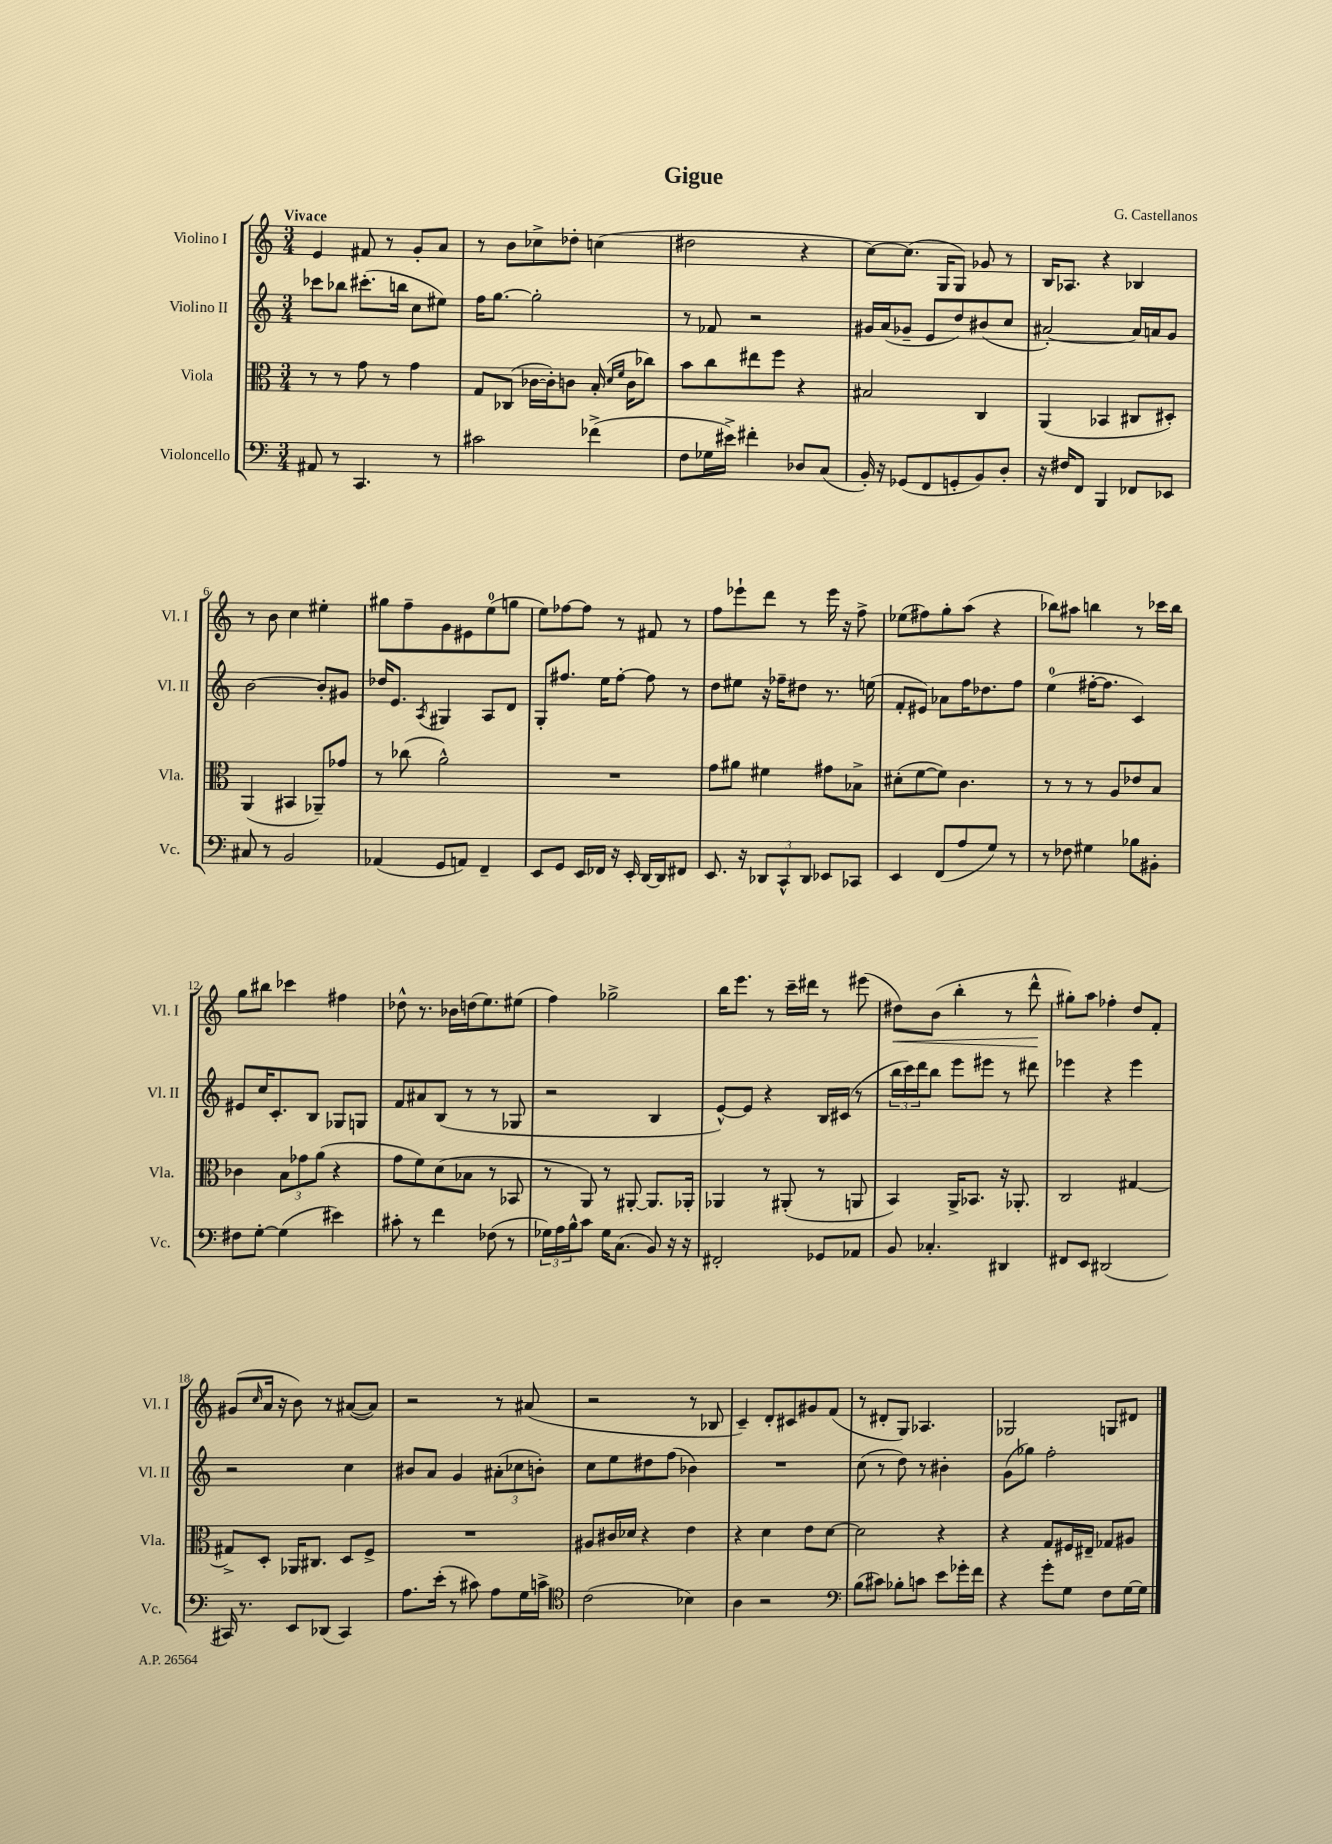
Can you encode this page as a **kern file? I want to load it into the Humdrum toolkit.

**kern	**kern	**kern	**kern	**dynam
*part4	*part3	*part2	*part1	*part1
*staff4	*staff3	*staff2	*staff1	*staff1
*I"Violoncello	*I"Viola	*I"Violino II	*I"Violino I	*
*I'Vc.	*I'Vla.	*I'Vl. II	*I'Vl. I	*
*clefF4	*clefC3	*clefG2	*clefG2	*
*k[]	*k[]	*k[]	*k[]	*
*M3/4	*M3/4	*M3/4	*M3/4	*
=1	=1	=1	=1	=1
!	!	!	!LO:TX:a:B:t=Vivace	!
8AA#X/	8r	8ccc-X\L	4e/	.
8r	8r	8bb-X\J	.	.
4.CC/	8g\	(8.ccc#X'\L	8f#X/	.
.	8r	.	8r	.
.	.	16bbn\Jk	.	.
.	4g\	8cc\L	8g'/L	.
8r	.	8ee#X\J)	8a/J	.
=2	=2	=2	=2	=2
2c#X\	8G/L	16ff\KL	8r	.
.	.	[8.gg\J	.	.
.	(8C-X/J	.	8b\L	.
.	[16c-X\LL	2gg'\]	8cc-X^\	.
.	16c-'\J])	.	.	.
.	8cn\J	.	8dd-X'\J	.
(4f-X^\	(16B'/	.	(4ccn\	.
.	16qqd/LL	.	.	.
.	16qqf/JJ	.	.	.
.	16c\KL	.	.	.
.	8cc-X\J)	.	.	.
=3	=3	=3	=3	=3
8F\L	8b\L	8r	2dd#X\	.
16G-X\L	8cc\	8f-X/	.	.
16e#X^\JJ)	.	.	.	.
4f#X'\	8ee#X\	2r	.	.
.	8ff\J	.	.	.
8D-X/L	4r	.	4r	.
(8C/J	.	.	.	.
=4	=4	=4	=4	=4
16BB'/)	2B#X/	16g#X/LL	[8cc\L)	.
16r	.	(16a/J	.	.
(8GG-X/L	.	8g-X~/J	(8.cc\J]	.
8FF/	.	8e/L	.	.
.	.	.	16G/KL	.
8GGn'/	.	8dd/)	8G/J)	.
8BB/)	4C/	(8b#X/	8g-X/	.
8D'/J	.	8cc/J	8r	.
=5	=5	=5	=5	=5
16r	(4AA/	[2a#X'/)	16B/KL	.
16F#X/KL	.	.	8.A-X/J	.
8FF/J	.	.	.	.
4BBB/	4BB-X/	.	4r	.
8FF-X/L	8C#X/L	16a#/LL]	4B-X/	.
.	.	16an/J	.	.
8EE-X/J	8D#X'/J)	8g/J	.	.
!!LO:LB:g=z
=6	=6	=6	=6	=6
8C#X/	(4AA/	[2b\	8r	.
8r	.	.	8b\	.
2BB/	4BB#X/	.	4cc\	.
.	8AA-X~/L)	8b'/L]	4ee#X'\	.
.	8g-X/J	8g#X/J	.	.
=7	=7	=7	=7	=7
(4AA-X/	8r	16dd-X/KL	8gg#X\L	.
.	.	8.e/J	.	.
.	(8cc-X\	.	8ff~\	.
.	.	8qA/	.	.
8GG/L	2a^^\)	4G#X/	8g\	.
8AAn/J)	.	.	8e#X\	.
4FF~/	.	8A/L	(8ee\	.
.	.	8d/J	8ggn\J	.
=8	=8	=8	=8	=8
8EE/L	2.r	8G'/L	8ee\L)	.
8GG/J	.	8.ff#X/J	[8ff-X\	.
16EE/LL	.	.	8ff-\J]	.
16FF-X/JJ	.	16ee\KL	.	.
16r	.	[8ff#'\J	8r	.
16EE'/	.	.	.	.
[16DD/LL	.	8ff#\]	8f#X/	.
16DD/J]	.	.	.	.
8FF#X/J	.	8r	8r	.
=9	=9	=9	=9	=9
8.EE/	8g\L	8dd\L	8ff\L	.
.	8a#X\J	8ee#X\J	8eee-X`\	.
16r	.	.	.	.
12DD-X/L	4f#X\	16r	8ddd\J	.
.	.	16ff-X~\KL	.	.
12CC^^/	.	.	.	.
.	.	8dd#X\J	8r	.
12DD-/J	.	.	.	.
8EE-X/L	8g#X\L	8.r	16eee-\	.
.	.	.	16r	.
8CC-X/J	8B-X^\J	.	8ff^\	.
.	.	(16een\	.	.
=10	=10	=10	=10	=10
4EE/	(8d#X'\L	8f'/L	(8ee-X\L	.
.	[8f\	8e#X/J)	8ff#X\)	.
(8FF/L	8f\J])	8a-X\L	8gg'\	.
8A/	4.c\	16ff\K	(8aa\J	.
.	.	8.dd-X\	.	.
8G/J)	.	.	4r	.
8r	.	8ff\J	.	.
=11	=11	=11	=11	=11
8r	8r	(4ee\	8bb-X\L)	.
8F-X\	8r	.	8aa#X\J	.
4G#X\	8r	[16ff#X'\KL	4bbn\	.
.	.	8.ff#\J]	.	.
.	8A/L	.	.	.
8B-X\L	8e-X/	4c/)	8r	.
8BB#X'\J	8B/J	.	16ccc-X\LL	.
.	.	.	16bb\JJ	.
!!LO:LB:g=z
=12	=12	=12	=12	=12
8F#X\L	4c-X\	8e#X/L	8gg\L	.
[8G'\J	.	16cc/K	8bb#X\J	.
.	.	8.c'/	.	.
(4G\]	12B\L	.	4ccc-X\	.
.	12g-X\	.	.	.
.	.	8B/J	.	.
.	(12a\J	.	.	.
4e#X\)	4r	8G-X/L	4ff#X\	.
.	.	8Gn/J	.	.
=13	=13	=13	=13	=13
8c#X'\	8g\L	8f/L	8dd-X^^\	.
8r	8f\)	8a#X/	8.r	.
4f\	(8d\	(8B/J	.	.
.	.	.	16b-X\LL	.
.	8B-X\J	8r	(16ddn\J	.
.	.	.	8.ee\)	.
(8F-X\	8r	8r	.	.
8r	8BB-X/	8G-X/	(8ee#X\J	.
=14	=14	=14	=14	=14
24G-X\LL)	8r	2r	4ff\)	.
24A\	.	.	.	.
24B^^\J	.	.	.	.
8c\J	8AA/)	.	.	.
16G-\KL	8r	.	2gg-X^\	.
(8.C\J	.	.	.	.
.	[8AA#X'/	.	.	.
8BB/)	8.AA#/L]	4B/	.	.
16r	.	.	.	.
16r	16AA-X'/Jk	.	.	.
=15	=15	=15	=15	=15
2FF#X'/	4AA-X/	[8e^^/L)	16bb\KL	.
.	.	.	8.eee\J	.
.	.	8e/J]	.	.
.	8r	4r	8r	.
.	(8AA#X'/	.	16ccc~\LL	.
.	.	.	16ddd#X\JJ	.
8GG-X/L	8r	16B/LL	8r	.
.	.	(16c#X/JJ	.	.
8AA-X/J	8AAn/	8r	(8eee#X\	.
=16	=16	=16	=16	=16
!	!	!	!	!LO:HP:b
8BB/	4BB/)	24bb\LL	8dd#X\L)	<
.	.	24ccc\)	.	.
.	.	24ddd\J	.	.
4.C-X'/	.	8bb\J	(8b\J	.
.	16AA^/KL	8eee\L	4bb'\	.
.	8.BB-X/J	.	.	.
.	.	8eee#X\J	.	.
4DD#X/	16r	8r	8r	.
.	8.AA-X'/	.	.	.
.	.	8ddd#X\	8ddd^^\	.
.	.	.	.	[
=17	=17	=17	=17	=17
8FF#X/L	2C/	4eee-X\	8gg#X'\L)	.
8EE/J	.	.	8aa\J	.
(2DD#X/	.	4r	4ff-X'\	.
.	[4G#X/	4eee-\	8dd/L	.
.	.	.	8f'/J	.
!!LO:LB:g=z
=18	=18	=18	=18	=18
16CC#X/)	8G#X^/L]	2r	(8g#X/L	.
8.r	.	.	.	.
.	.	.	16qqcc/	.
.	8D'/J	.	16a/Jk	.
.	.	.	16r	.
8EE/L	16AA-X/KL	.	8b\)	.
.	8.C#X/J	.	.	.
(8DD-X/J	.	.	8r	.
4CC#/)	8D/L	4cc\	([8a#X/L	.
.	8F^/J	.	8a#/J])	.
=19	=19	=19	=19	=19
8.A\L	2.r	8b#X/L	2r	.
.	.	8a/J	.	.
(16e'\Jk	.	.	.	.
8r	.	4g/	.	.
8c#X\)	.	.	.	.
8A\L	.	(12a#X'\L	8r	.
.	.	12cc-X\	.	.
16G\L	.	.	(8a#X/	.
.	.	12bn'\J)	.	.
16cn^\JJ	.	.	.	.
=20	=20	=20	=20	=20
*clefC4	*	*	*	*
(2c\	8A#X/L	8cc\L	2r	.
.	16c#X/L	8ee\	.	.
.	16d-X/JJ	.	.	.
.	4r	8dd#X\	.	.
.	.	(8ff\J	.	.
4B-X\)	4e\	4b-X\)	8r	.
.	.	.	8B-X/	.
=21	=21	=21	=21	=21
4A\	4r	2.r	4c~/)	.
2r	4d\	.	8d'/L	.
.	.	.	8c#X/	.
.	8e\L	.	8g#X/	.
.	[8d\J	.	(8f/J	.
=22	=22	=22	=22	=22
*clefF4	*	*	*	*
(8B\L	2d\]	(8cc\	8r	.
8c#X\J)	.	8r	8d#X'/L	.
8B-X'\L	.	8dd\)	8G/J)	.
8cn\J	.	8r	4.A-X/	.
8e\L	4r	4b#X'\	.	.
16g-X'\L	.	.	.	.
16f\JJ	.	.	.	.
=23	=23	=23	=23	=23
4r	4r	(8g\L	2G-X/	.
.	.	8gg-X\J)	.	.
8g'\L	8G/L	2ff'\	.	.
8G\J	16F#X/L	.	.	.
.	16E#X~/JJ	.	.	.
8F\L	8G-X/L	.	8Gn/L	.
[16G\L	8A#X/J	.	8d#X/J	.
16G\JJ]	.	.	.	.
==	==	==	==	==
*-	*-	*-	*-	*-
